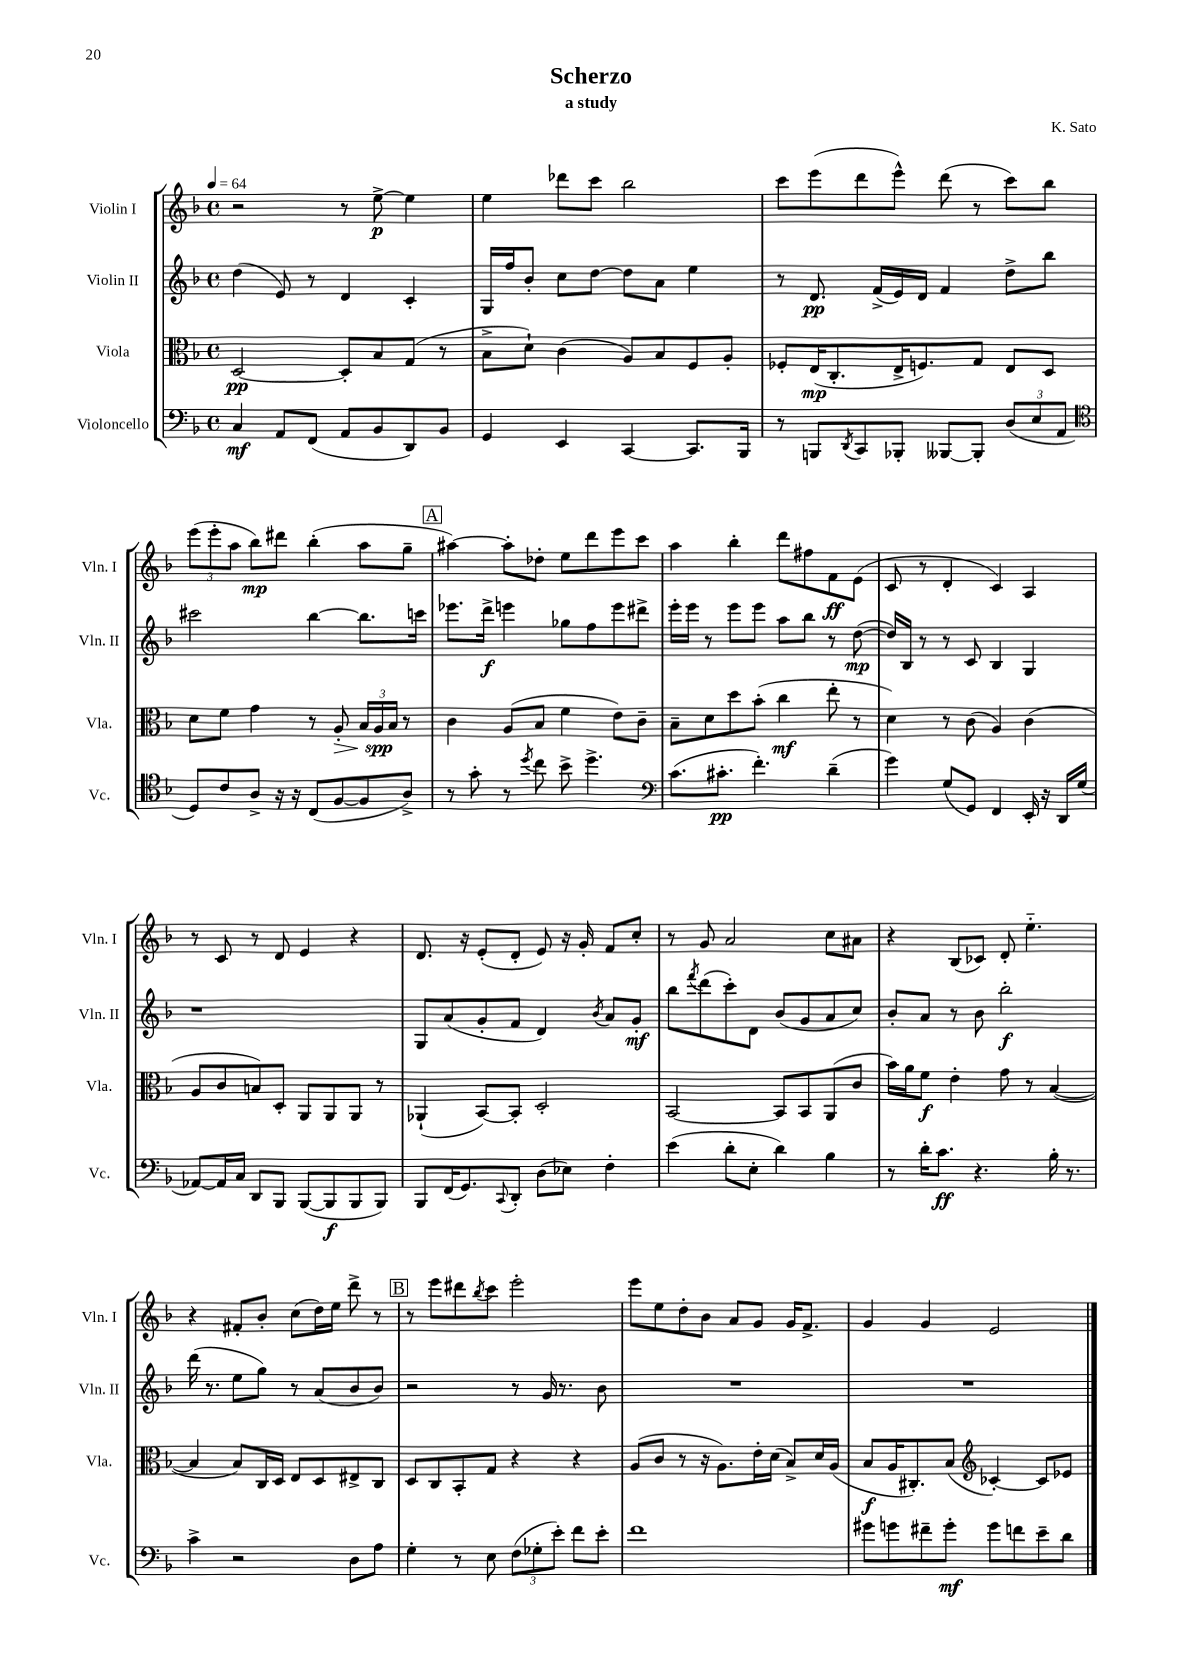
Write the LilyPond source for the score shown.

\header { title = "Scherzo" composer = "K. Sato" subtitle = "a study" }
<<
\new StaffGroup <<
\new Staff = "s0" \with { instrumentName = "Violin I" shortInstrumentName = "Vln. I" } {
    \clef treble \key f \major \defaultTimeSignature \time 4/4 \tempo 4 = 64
    r2 r8 e''8~->\p e''4 |
    e''4 des'''8 c'''8 bes''2 |
    c'''8 e'''8( d'''8 e'''8-^) d'''8( r8 c'''8) bes''8 |
    \tuplet 3/2 { e'''8( e'''8-. a''8 } bes''8\mp) dis'''8 bes''4-.( a''8 g''8-- |
    \mark \markup { \box "A" } ais''4~) ais''8-. des''8-. e''8 d'''8 e'''8 c'''8 |
    a''4 bes''4-. d'''8 fis''8 f'8\ff e'8( |
    c'8 r8 d'4-. c'4) a4 |
    r8 c'8 r8 d'8 e'4 r4 |
    d'8. r16 e'8-.( d'8-. e'8) r16 g'16-. f'8 c''8-. |
    r8 g'8 a'2 c''8 ais'8 |
    r4 bes8( ces'8) d'8-. e''4.-_ |
    r4 fis'8-. bes'8-. c''8( d''16) e''16 d'''8-> r8 |
    \mark \markup { \box "B" } r8 e'''8 dis'''8 \acciaccatura { bes''8 } c'''8 e'''2-. |
    e'''8 e''8 d''8-. bes'8 a'8 g'8 g'16 f'8.-> |
    g'4 g'4 e'2 \bar "|." |
}
\new Staff = "s1" \with { instrumentName = "Violin II" shortInstrumentName = "Vln. II" } {
    \clef treble \key f \major \defaultTimeSignature \time 4/4
    d''4( e'8) r8 d'4 c'4-. |
    g16 f''16 bes'8-. c''8 d''8~ d''8 a'8 e''4 |
    r8 d'8.\pp f'16->( e'16) d'16 f'4 d''8-> bes''8 |
    cis'''2 bes''4~ bes''8. c'''16 |
    \mark \markup { \box "A" } ees'''8. d'''16->\f e'''4 ges''8 f''8 e'''8 dis'''8-> |
    e'''16-. e'''16 r8 e'''8 e'''8 a''8 bes''8 r8 d''8~\mp( |
    d''16) bes16 r8 r8 c'8 bes4 g4 |
    r1 |
    g8 a'8( g'8-. f'8 d'4) \acciaccatura { bes'8 } a'8 g'8-.\mf |
    bes''8 \acciaccatura { f'''8 } d'''8( c'''8-.) d'8 bes'8( g'8 a'8 c''8) |
    bes'8-. a'8 r8 bes'8 bes''2-.\f |
    d'''16( r8. e''8 g''8) r8 a'8( bes'8 bes'8) |
    \mark \markup { \box "B" } r2 r8 g'16 r8. bes'8 |
    R1 |
    R1 \bar "|." |
}
\new Staff = "s2" \with { instrumentName = "Viola" shortInstrumentName = "Vla." } {
    \clef alto \key f \major \defaultTimeSignature \time 4/4
    d2~\pp d8-. bes8 g8( r8 |
    bes8-> d'8-!) c'4( a8) bes8 f8 a8-. |
    fes8-. e16\mp( c8.-. e16-> f8.) g8 e8 d8 |
    d'8 f'8 g'4 r8 a8-.\> \tuplet 3/2 { bes16 a16\spp\! bes16 } r8 |
    \mark \markup { \box "A" } c'4 a8( bes8 f'4 e'8) c'8-- |
    bes8-- d'8 d''8 bes'8-.( c''4\mf e''8-. r8 |
    d'4) r8 c'8( a4) c'4( |
    a8 c'8 b8) d8-. a,8 a,8 a,8 r8 |
    aes,4-!( bes,8~) bes,8-. d2-. |
    bes,2~ bes,8 bes,8 a,8( c'8 |
    bes'16) a'16 f'8\f e'4-. g'8 r8 bes4~( |
    bes4 bes8) c16 d16 e8 d8 eis8-> c8 |
    \mark \markup { \box "B" } d8 c8 bes,8-. g8 r4 r4 |
    a8( c'8 r8 r16 a8.) e'16-. d'16( bes8->) d'16 a16( |
    bes8\f a16 cis8.-.) bes8( \clef treble ces'4~-.) ces'8 ees'8 \bar "|." |
}
\new Staff = "s3" \with { instrumentName = "Violoncello" shortInstrumentName = "Vc." } {
    \clef bass \key f \major \defaultTimeSignature \time 4/4
    c4\mf a,8 f,8( a,8 bes,8 d,8) bes,8 |
    g,4 e,4 c,4~ c,8. bes,,16 |
    r8 b,,8 \acciaccatura { d,8 } c,8 bes,,8-. beses,,8~ beses,,8-. \tuplet 3/2 { d8( e8 a,8 } |
    \clef tenor d8) c'8 a8-> r16 r16 c8( f8~ f8 a8->) |
    \mark \markup { \box "A" } r8 g'8-. r8 \acciaccatura { d''8 } c''8 bes'8-> d''4.-> |
    \clef bass c'8.( cis'8.-.\pp f'4.-.) d'4--( |
    g'4) g8( g,8) f,4 e,16-. r16 d,16 g16( |
    aes,8~) aes,16 c16 d,8 bes,,8 bes,,8~( bes,,8\f bes,,8 bes,,8) |
    bes,,8 f,16( g,8.) \appoggiatura { c,8 } d,8-. d8( ees8) f4-. |
    e'4( d'8-. e8-. d'4) bes4 |
    r8 d'16-. c'8.\ff r4. bes16-. r8. |
    c'4-> r2 d8 a8 |
    \mark \markup { \box "B" } g4-. r8 e8 \tuplet 3/2 { f8( ges8-. e'8-.) } f'8 e'8-. |
    f'1 |
    gis'8 g'8 fis'8-- g'8-.\mf g'8 f'8 e'8-- d'8 \bar "|." |
}
>>
>>
\layout { \context { \Score \remove "Bar_number_engraver" } }
